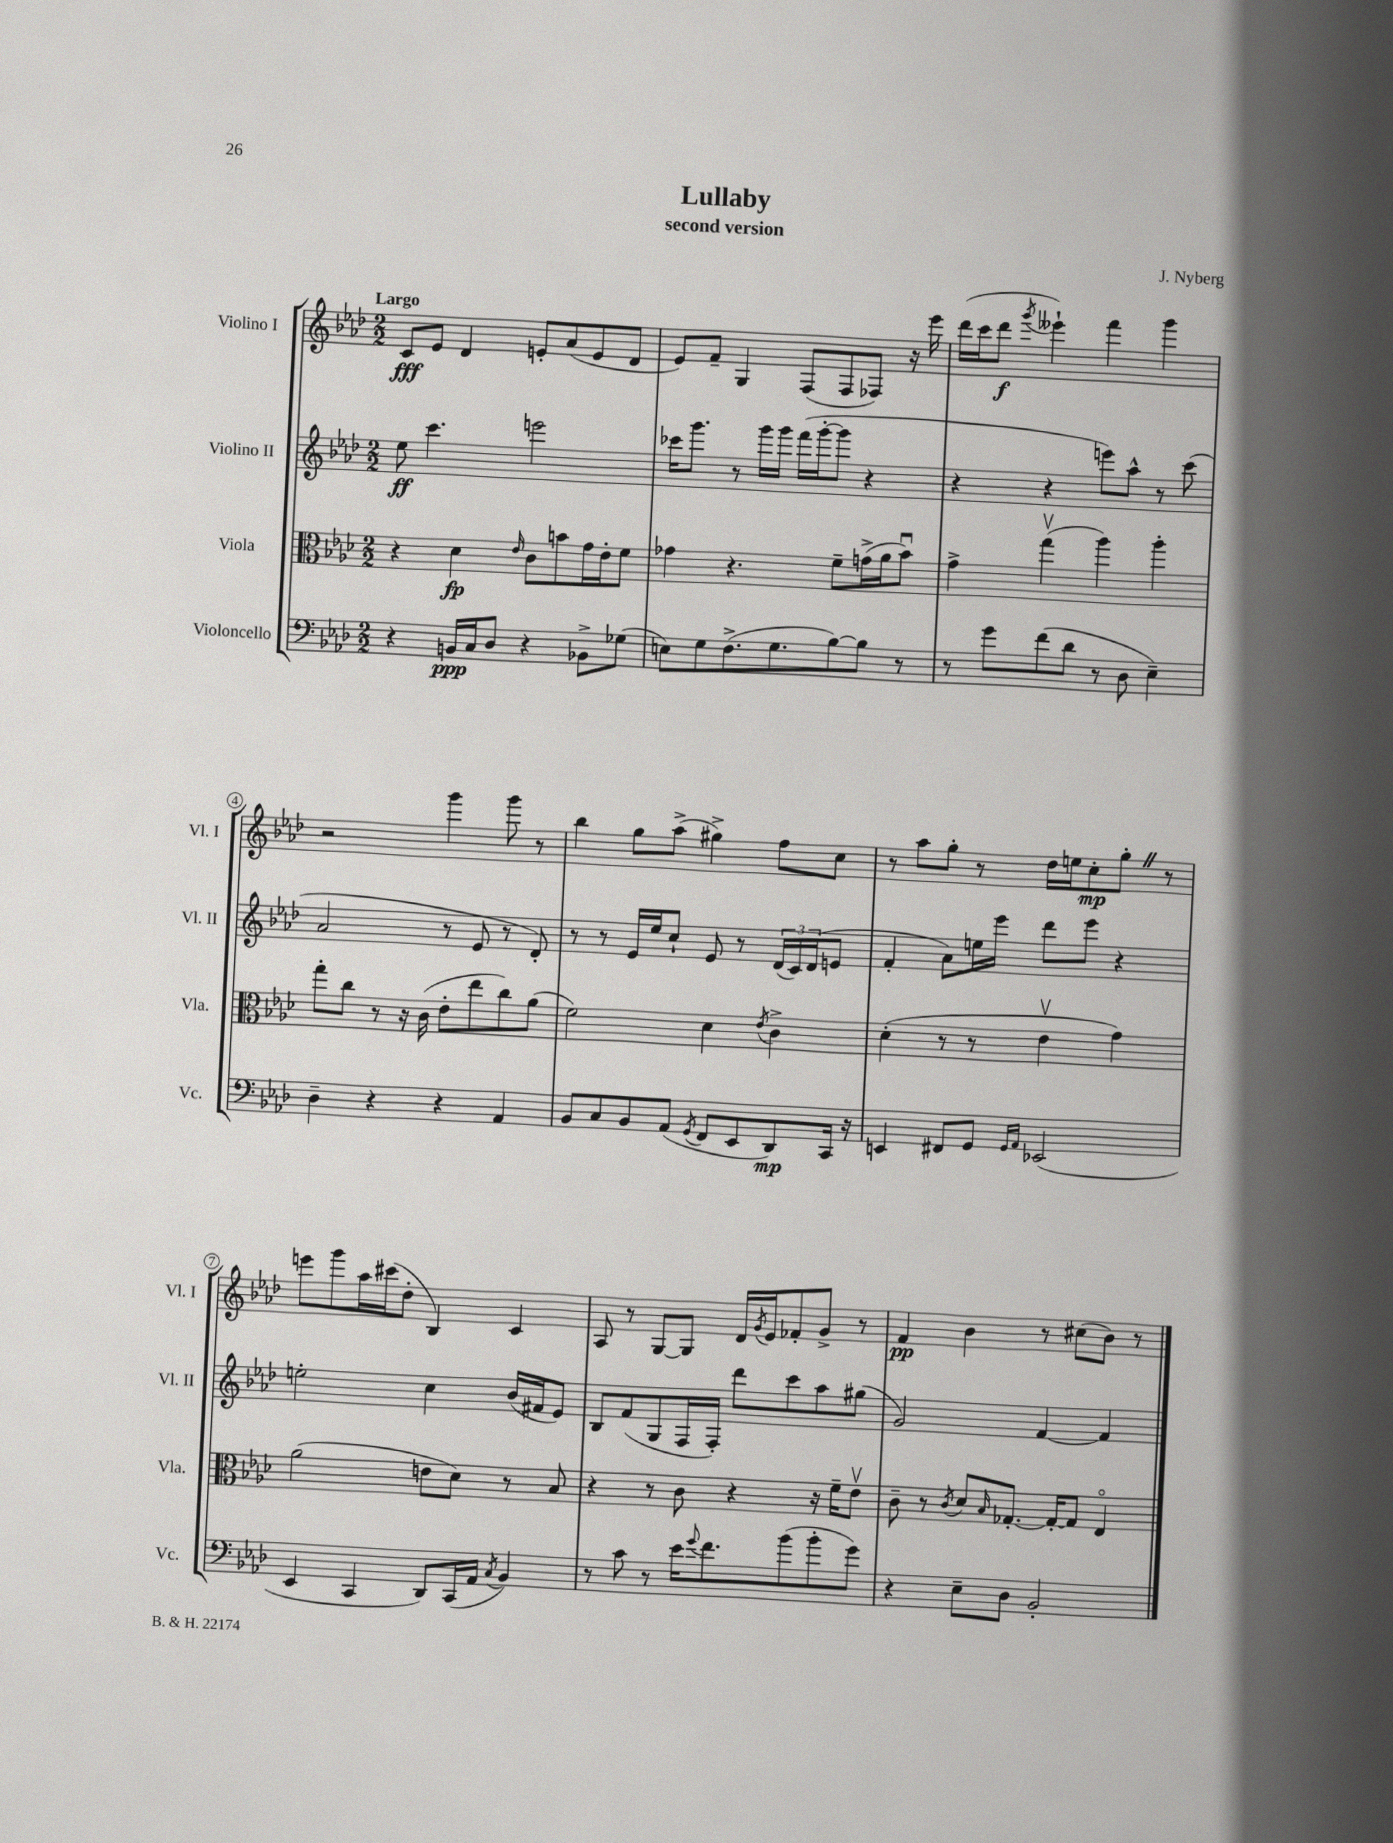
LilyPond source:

\header { title = "Lullaby" composer = "J. Nyberg" subtitle = "second version" }
<<
\new StaffGroup <<
\new Staff = "s0" \with { instrumentName = "Violino I" shortInstrumentName = "Vl. I" } {
    \clef treble \key aes \major \numericTimeSignature \time 2/2 \tempo "Largo"
    c'8\fff ees'8 des'4 e'8-. aes'8( e'8 des'8 |
    ees'8) f'8-- g4 f8( f8 fes8) r16 ees'''16 |
    des'''16( c'''16 des'''8\f \acciaccatura { g'''8 } eeses'''4-!) f'''4 g'''4 |
    r2 g'''4 g'''8 r8 |
    bes''4 g''8 aes''8->( gis''4->) f''8 c''8 |
    r8 aes''8 g''8-. r8 des''16 e''16 c''8-.\mp g''8-. \once \override BreathingSign.text = \markup { \musicglyph "scripts.caesura.straight" } \breathe r8 |
    e'''8 g'''8 aes''16 cis'''16( des''8-. bes4) c'4 |
    aes8 r8 g8~ g8 des'16 \acciaccatura { g'8 } ees'16 fes'8-. g'8-> r8 |
    f'4\pp bes'4 r8 cis''8( bes'8) r8 \bar "|." |
}
\new Staff = "s1" \with { instrumentName = "Violino II" shortInstrumentName = "Vl. II" } {
    \clef treble \key aes \major \numericTimeSignature \time 2/2
    ees''8\ff c'''4. e'''2 |
    ces'''16 g'''8. r8 g'''16 g'''16 f'''16( g'''16~-. g'''8 r4 |
    r4 r4 e'''8) aes''8-^ r8 c'''8( |
    aes'2 r8 ees'8 r8 des'8-.) |
    r8 r8 ees'16 ees''16 c''8-! ees'8 r8 \tuplet 3/2 { des'16( c'16) des'16( } e'8 |
    f'4-. aes'8) e''16 ees'''16 des'''8 ees'''8 r4 |
    e''2-. c''4 bes'16( fis'16 ees'8) |
    bes8 f'8( g8 f16 f16-.) des'''8 c'''8 aes''8 gis''8( |
    g'2) f'4~ f'4 \bar "|." |
}
\new Staff = "s2" \with { instrumentName = "Viola" shortInstrumentName = "Vla." } {
    \clef alto \key aes \major \numericTimeSignature \time 2/2
    r4 des'4\fp \grace { ees'16 } c'8 b'8 g'16 ees'16-. f'8 |
    ges'4 r4. f'8-- g'16->( aes'16 bes'8\downbow) |
    g'4-> g''4\upbow( aes''4) aes''4-. |
    g''8-. c''8 r8 r16 c'16( ees'8-. ees''8 c''8) aes'8( |
    f'2) des'4 \acciaccatura { ees'8 } c'4-> |
    des'4-.( r8 r8 ees'4\upbow g'4) |
    aes'2( e'8 des'8) r8 bes8 |
    r4 r8 c'8 r4 r16 f'16-- ees'8\upbow |
    c'8-- r8 \acciaccatura { c'8 } des'8 \grace { bes16 } ges8.~-. ges16~-. ges8 ees4\flageolet \bar "|." |
}
\new Staff = "s3" \with { instrumentName = "Violoncello" shortInstrumentName = "Vc." } {
    \clef bass \key aes \major \numericTimeSignature \time 2/2
    r4 b,16\ppp c16 des8 r4 bes,8-> ges8( |
    e8) g8 f8.->( g8. bes8~) bes8 r8 |
    r8 g'8 f'8( des'8 r8 des8 ees4--) |
    des4-- r4 r4 aes,4 |
    bes,8 c8 bes,8 aes,8( \acciaccatura { g,8 } f,8 ees,8 des,8\mp) c,16 r16 |
    e,4 fis,8 g,8 \grace { g,16 aes,16 } ees,2( |
    ees,4 c,4 des,8) c,16( aes,16 \acciaccatura { c8 } bes,4) |
    r8 c'8 r8 ees'16 \appoggiatura { g'8 } f'8. bes'8( bes'8-. g'8) |
    r4 ees8-- des8 bes,2-. \bar "|." |
}
>>
>>
\layout { \context { \Score \override BarNumber.stencil = #(make-stencil-circler 0.1 0.3 ly:text-interface::print) } }
